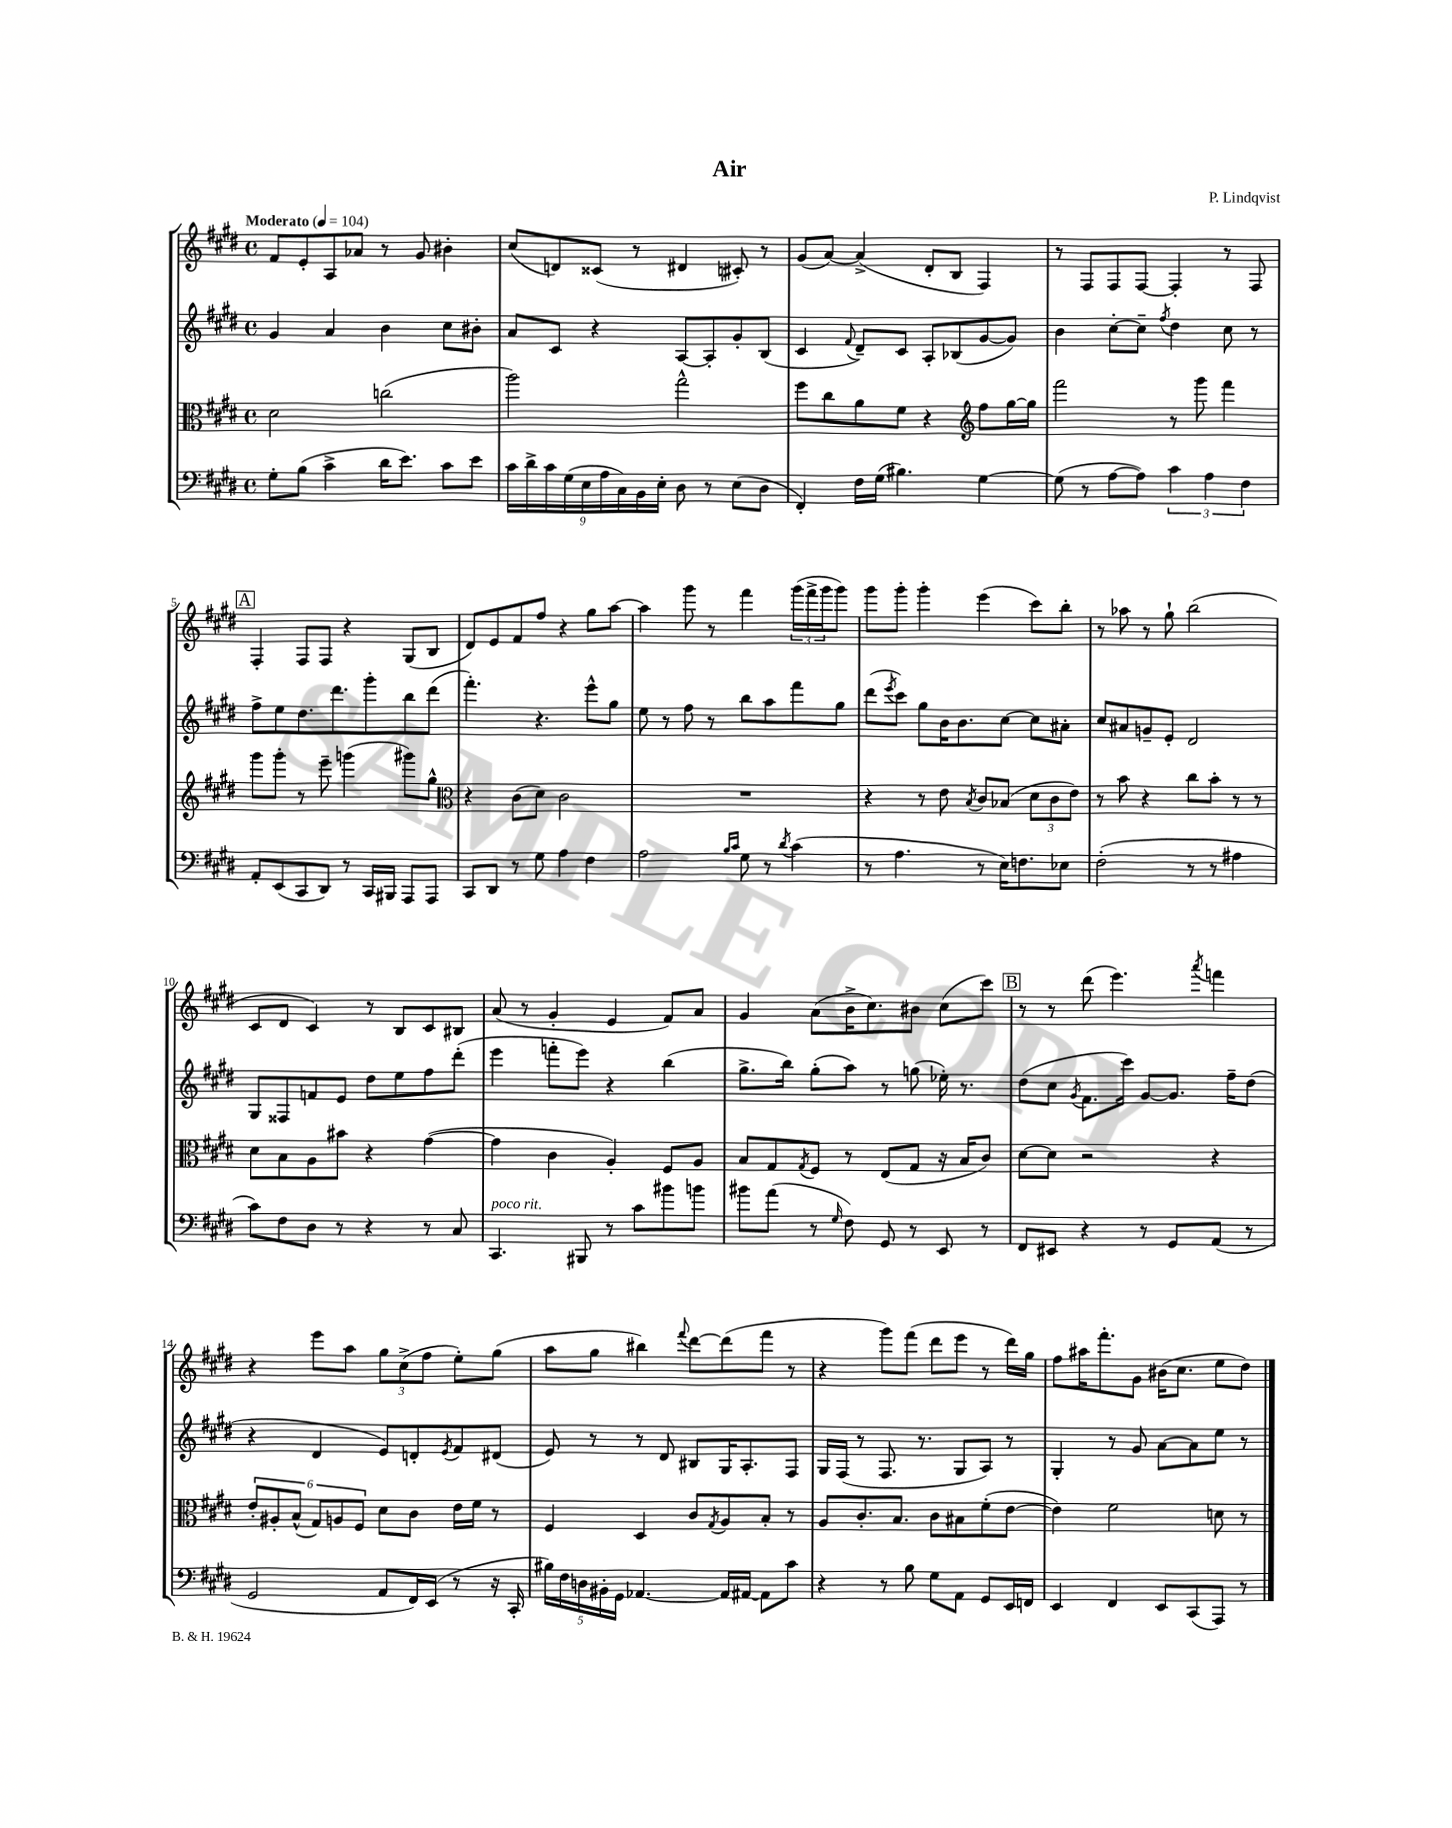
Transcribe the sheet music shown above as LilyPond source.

\header { title = "Air" composer = "P. Lindqvist" }
<<
\new StaffGroup <<
\new Staff = "s0" {
    \clef treble \key e \major \defaultTimeSignature \time 4/4 \tempo "Moderato" 4 = 104
    fis'8 e'8-. a8 aes'8 r8 gis'8 bis'4-. |
    cis''8( d'8) cisis'8( r8 dis'4 cis'8-.) r8 |
    gis'8( a'8~) a'4->( dis'8-. b8 fis4) |
    r8 fis8 fis8 fis8~ fis4-. r8 fis8 |
    \mark \markup { \box "A" } fis4-. fis8 fis8 r4 gis8( b8 |
    dis'8) e'8 fis'8 fis''8 r4 gis''8 a''8~ |
    a''4 gis'''8 r8 fis'''4 \tuplet 3/2 { gis'''16( fis'''16-> gis'''16 } gis'''8) |
    gis'''8 gis'''8-. gis'''4-. e'''4( cis'''8) b''8-. |
    r8 aes''8 r8 gis''8-! b''2( |
    cis'8 dis'8 cis'4) r8 b8 cis'8 bis8 |
    a'8( r8 gis'4-. e'4 fis'8) a'8 |
    gis'4 a'8( b'16-> cis''8.) bis'8 cis''8( cis'''8) |
    \mark \markup { \box "B" } r8 r8 dis'''8( e'''4.) \acciaccatura { a'''8 } f'''4 |
    r4 e'''8 a''8 \tuplet 3/2 { gis''8 cis''8->( fis''8 } e''8-.) gis''8( |
    a''8 gis''8 bis''4) \appoggiatura { fis'''8 } dis'''8~ dis'''8( fis'''8 r8 |
    r4 gis'''8) fis'''8( dis'''8 e'''8 r8 dis'''16) gis''16 |
    fis''8 ais''16 fis'''8.-. gis'8 bis'16( cis''8. e''8 dis''8) \bar "|." |
}
\new Staff = "s1" {
    \clef treble \key e \major \defaultTimeSignature \time 4/4
    gis'4 a'4 b'4 cis''8 bis'8-. |
    a'8 cis'8 r4 a8~ a8-. gis'8-. b8( |
    cis'4 \appoggiatura { fis'8 } dis'8--) cis'8 a8-. bes8( gis'8~ gis'8) |
    b'4 cis''8~-. cis''8-- \acciaccatura { fis''8 } dis''4 cis''8 r8 |
    \mark \markup { \box "A" } fis''8-> e''8 dis''8. dis'''8. gis'''8-. b''8 dis'''8( |
    fis'''4.-.) r4. e'''8-^ gis''8 |
    e''8 r8 fis''8 r8 b''8 a''8 fis'''8 gis''8 |
    dis'''8( \acciaccatura { e'''8 } cis'''8) gis''8 b'16 b'8. cis''8~ cis''8 ais'8-. |
    cis''8 ais'8 g'8-- e'8-. dis'2 |
    gis8 fisis8 f'8 e'8 dis''8 e''8 fis''8 dis'''8-.( |
    e'''4 f'''8-. e'''8) r4 b''4( |
    gis''8.-> b''16) gis''8-.( a''8) r8 g''8( ees''16-.) r8. |
    \mark \markup { \box "B" } dis''8( cis''8 \acciaccatura { gis'8 } fis'8. cis'''16) gis'8~ gis'8. fis''16-- dis''8( |
    r4 dis'4 e'8) d'8-. \acciaccatura { e'8 } fis'8 dis'8( |
    e'8) r8 r8 dis'8 bis8 gis16 a8.-. fis8 |
    gis16 fis16( r8 fis8. r8. gis8 a8) r8 |
    gis4-. r8 gis'8 a'8~ a'8 e''8 r8 \bar "|." |
}
\new Staff = "s2" {
    \clef alto \key e \major \defaultTimeSignature \time 4/4
    dis'2 c''2( |
    a''2) gis''2-^ |
    fis''8 cis''8 a'8 fis'8 r4 \clef treble fis''8 gis''16~ gis''16 |
    fis'''2 r8 gis'''8 fis'''4 |
    \mark \markup { \box "A" } gis'''8 gis'''8-. r8 e'''8-- g'''4( gis'''8) gis''8-^ |
    \clef alto r4 cis'8( dis'8) cis'2 |
    R1 |
    r4 r8 e'8 \acciaccatura { b8 } cis'8 bes8( \tuplet 3/2 { dis'8 cis'8 e'8) } |
    r8 b'8 r4 cis''8 b'8-. r8 r8 |
    dis'8 b8 a8 bis'8 r4 gis'4~( |
    gis'4 cis'4 a4-.) fis8 a8 |
    b8 gis8 \acciaccatura { gis8 } fis8 r8 e8( gis8 r16 b16 cis'8) |
    \mark \markup { \box "B" } dis'8~ dis'8 r2 r4 |
    \tuplet 6/4 { e'8-. ais8-. b8-^( gis8) a8 fis8 } dis'8 cis'8 e'16 fis'16 r8 |
    fis4 dis4 cis'8 \acciaccatura { gis8 } a8 b8-. r8 |
    a8 cis'8.-. b8. cis'8 bis8 fis'8-.( e'8~ |
    e'4) fis'2 d'8 r8 \bar "|." |
}
\new Staff = "s3" {
    \clef bass \key e \major \defaultTimeSignature \time 4/4
    gis8-. b8( cis'4-> dis'16 e'8.) cis'8 e'8 |
    \tuplet 9/8 { cis'16 dis'16-> cis'16 gis16( e16 a16 cis16) b,16 e16-. } dis8 r8 e8( dis8 |
    fis,4-.) fis16 gis16( bis4.) gis4~ |
    gis8( r8 a8~ a8) \tuplet 3/2 { cis'4 a4 fis4 } |
    \mark \markup { \box "A" } a,8-. e,8( cis,8 dis,8) r8 cis,16 bis,,16 a,,8 a,,8 |
    cis,8 dis,8 r8 gis8 a4 fis4 |
    a2 \grace { b16 cis'16 } gis8 r8 \acciaccatura { dis'8 } cis'4( |
    r8 a4. r8 e16) f8. ees8 |
    fis2-.( r8 r8 ais4 |
    cis'8) fis8 dis8 r8 r4 r8 cis8 |
    cis,4.^\markup { \italic "poco rit." } bis,,8 r8 cis'8 bis'8 b'8 |
    bis'8 a'8( r8 \grace { gis16 } fis8) gis,8 r8 e,8 r8 |
    \mark \markup { \box "B" } fis,8 eis,8 r4 r8 gis,8 a,8( r8 |
    gis,2 a,8 fis,16) e,16( r8 r16 cis,16-. |
    \tuplet 5/4 { bis16) fis16 d16 bis,16-. gis,16 } aes,4.~ aes,16 ais,16~ ais,8 cis'8 |
    r4 r8 b8 gis8 a,8 gis,8 e,16 f,16 |
    e,4 fis,4 e,8 cis,8( a,,8) r8 \bar "|." |
}
>>
>>
